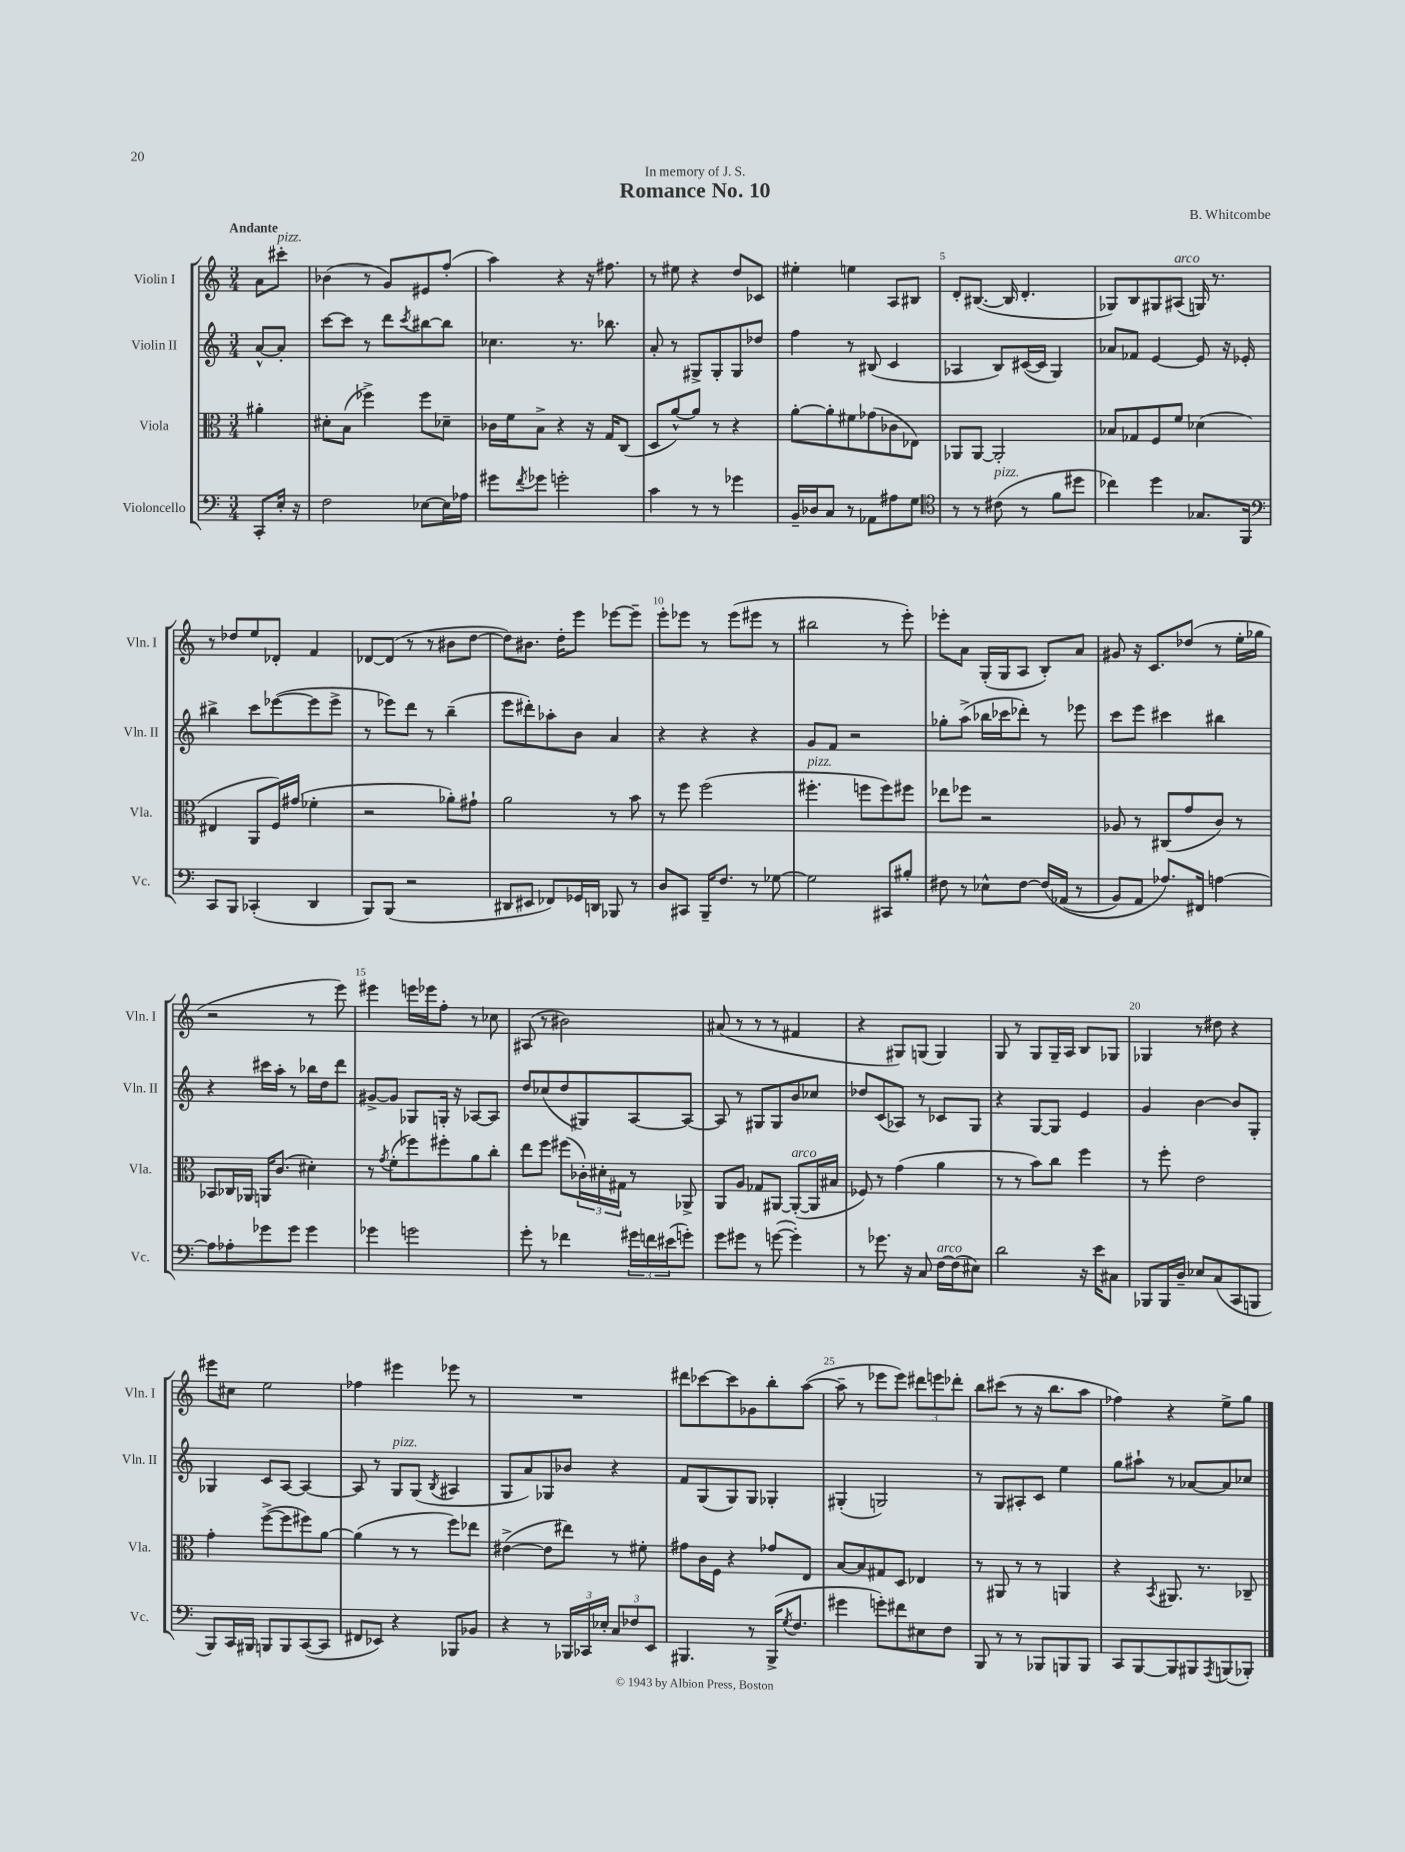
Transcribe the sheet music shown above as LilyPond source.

\header { title = "Romance No. 10" composer = "B. Whitcombe" dedication = "In memory of J. S." }
<<
\new StaffGroup <<
\new Staff = "s0" \with { instrumentName = "Violin I" shortInstrumentName = "Vln. I" } {
    \clef treble \key c \major \numericTimeSignature \time 3/4 \partial 4 \tempo "Andante"
    a'8 cis'''8-.^\markup { \italic "pizz." } |
    bes'4( r8 g'8) eis'8 f''8-.( |
    a''4) r4 r16 fis''8. |
    r8 eis''8 r4 d''8 ces'8 |
    eis''4-. e''4 a8 bis8 |
    d'8-. bis8.~( bis16 d'4.-. |
    ges8) b8 gis8 ais8^\markup { \italic "arco" }( g16) r8. |
    r8 des''8 e''8 des'8-. f'4 |
    des'8~ des'8( r8 r8 bis'8 d''8~ |
    d''8) bis'8. d''16-. e'''8 ees'''8~ ees'''8-- |
    e'''8-. ees'''8 r8 ees'''8( eis'''8 r8 |
    bis''2 r8 e'''8-.) |
    ees'''8-. a'8 g16-.( g16 a8 b8-.) a'8 |
    gis'8 r16 c'8. des''8( r8 e''16-. ges''16 |
    r2 r8 e'''8) |
    eis'''4 e'''16 ees'''16 f''8-. r8 ces''8 |
    ais8( r8 bis'2) |
    ais'8( r8 r8 r8 fis'4 |
    r4 gis8) g8( g4) |
    g8 r8 g8 g16-- a16 b8 ges8 |
    ges4 r8 dis''8 r4 |
    eis'''8 cis''8 e''2 |
    fes''4 eis'''4 ees'''8 r8 |
    R2. |
    dis'''8 ces'''8~ ces'''8 ges'8 b''8-. a''8~( |
    a''8-- r8 ees'''8 ees'''8) \tuplet 3/2 { dis'''8 e'''8 des'''8-. } |
    b''8 cis'''8( r8 r16 b''8. a''8 |
    fes''4) r4 e''8-> g''8 \bar "|." |
}
\new Staff = "s1" \with { instrumentName = "Violin II" shortInstrumentName = "Vln. II" } {
    \clef treble \key c \major \numericTimeSignature \time 3/4 \partial 4
    a'8~-^ a'8-. |
    c'''8~ c'''8 r8 d'''8 \acciaccatura { c'''8 } bis''8~ bis''8 |
    ces''4. r8. bes''8. |
    a'8-. r8 gis8-> gis8-. gis8 des''8 |
    f''4 r8 bis8( c'4 |
    aes4 b8) cis'16~( cis'16 g4) |
    aes'8 fes'8 e'4~ e'8 r16 ees'16-. |
    bis''4-> c'''8 ees'''8~( ees'''8 ees'''8-> |
    r8 ees'''8) d'''8 r8 b''4--( |
    e'''8 dis'''8-.) aes''8-. b'8 a'4 |
    r4 r4 r4 |
    g'8 f'8 r2 |
    ges''8-. a''8->( bes''16 ces'''16 des'''8-.) r8 ees'''8 |
    c'''8 e'''8 cis'''4 bis''4 |
    r4 cis'''16 a''16-. r8 bes''16 d''16 d'''8 |
    gis'8~-> gis'8 ges8 g16-. r16 aes8~ aes8 |
    d''8 ces''8( d''8 gis8) a8~ a8~ |
    a8 r8 gis8 gis8 b'8 ces''8 |
    des''8 c'8( aes8) r8 ces'8 g8 |
    r4 g8~ g8 e'4 |
    g'4 b'4~ b'8 g8-. |
    ges4 c'8 a8~ a4~ |
    a8 r8 g8^\markup { \italic "pizz." } g8( \acciaccatura { b8 } ais4 |
    g8 a'8) ges8 bes'8 r4 |
    f'8 g8( g8) g8 ges4-. |
    gis4-.( g2) |
    r8 g8 ais8-. c'8 e''4 |
    g''8 ais''8-! r8 aes'8~ aes'8 ces''8 \bar "|." |
}
\new Staff = "s2" \with { instrumentName = "Viola" shortInstrumentName = "Vla." } {
    \clef alto \key c \major \numericTimeSignature \time 3/4 \partial 4
    ais'4-. |
    dis'8-. b8( fes''4->) fes''8 des'8-- |
    ces'16 f'16 b8-> r4 r16 g16 c8( |
    d8 a'8~-^) a'8 r8 r4 |
    a'8~-. a'8-. fis'8 ges'8( ces'8 ees8) |
    aes,8 aes,8~ aes,2-. |
    bes8 ges8 f8 f'8 des'4( |
    eis4 a,8 f16) gis'16( fes'4-. |
    r2 aes'8-.) gis'8-! |
    a'2 r8 b'8 |
    r8 f''8 f''2( |
    fis''4.-.^\markup { \italic "pizz." } f''8 f''8) fis''8 |
    ees''8 fes''8 r2 |
    aes8 r8 cis8( g'8 c'8) r8 |
    bes,8 ces16 aes,16 a,16 c'8.( dis'4-.) |
    r8 \acciaccatura { g'8 } f'8-.( fes''8) fis''8-. a'8 c''8-. |
    e''8 f''8 fis''8( \tuplet 3/2 { ces'16-.) dis'16-. gis16 } r8 aes,8-> |
    a,8 a8 ges8 ais,8~ ais,8~-.^\markup { \italic "arco" }( ais,16 bis16 |
    fes8) r8 g'4( a'4 |
    r8 r8 b'8) c''8 f''4 |
    r8 f''8-. e'2 |
    g'4-. f''8~->( f''8 fis''8) a'8~ |
    a'4( r8 r8 f''8) ees''8 |
    eis'4~->( eis'8 eis''8) r8 fis'8-. |
    gis'8 c'16 f16 r4 ges'8 e8 |
    b8~ b8 gis8 d8 ees4 |
    r8 ais,8 r8 r8 a,4 |
    r4 \acciaccatura { b,8 } ais,8. r8. ces8-- \bar "|." |
}
\new Staff = "s3" \with { instrumentName = "Violoncello" shortInstrumentName = "Vc." } {
    \clef bass \key c \major \numericTimeSignature \time 3/4 \partial 4
    c,8-. e16-. r16 |
    f2 ees8~ ees16 aes16 |
    gis'8 \acciaccatura { f'8 } ges'8 g'2-. |
    c'4 r8 r8 ges'4 |
    b,16-- des16 c8 r8 aes,8 ais8 g8 |
    \clef tenor r8 r8 cis'8^\markup { \italic "pizz." }( r8 f'8 dis''8 |
    ces''4) d''4 ges8. f,16 |
    \clef bass c,8 b,,8 ces,4-.( d,4 |
    b,,8) b,,8( r2 |
    dis,8 eis,8 fes,8) ges,16 d,16 bes,,8 r8 |
    d8 cis,8 b,,16-- f8. r8 ges8~ |
    ges2 cis,8 bis8-. |
    fis8 r8 ees8-^ fis8~ fis16\( aes,16( r8 |
    b,8) a,8 aes8.\) fis,16 a4~ |
    a8 aes8-. ges'8 ges'8 ges'4 |
    ges'4 g'2 |
    g'8-. r8 fes'4 \tuplet 3/2 { gis'16 f'16 eis'16( } g'8-.) |
    g'8 gis'8 r8 g'8~( g'4-.) |
    r8 ges'8. r16 c8 f16~^\markup { \italic "arco" } f16( eis8) |
    d'2 r16 e'16 cis8 |
    bes,,8 bes,,16 d16-- ees8 c8( c,8 b,,8 |
    b,,8) c,16 bis,,16 b,,8 b,,8 c,8~( c,8 |
    fis,8 ees,8) r4 bes,,8 bes,8 |
    r4 r8 \tuplet 3/2 { bes,,16 ces,16 ees16-. } \tuplet 3/2 { c8 fes8 e,8 } |
    bis,,4. r8 bis,,16->( \acciaccatura { g8 } f8. |
    gis'4 g'8-.) fis'8 eis8 f8 |
    b,,8 r8 r8 bes,,8 b,,8 b,,8 |
    c,8 b,,8~ b,,8 bis,,8 \acciaccatura { a,,8 } b,,8( bes,,8-.) \bar "|." |
}
>>
>>
\layout { \context { \Score \override BarNumber.break-visibility = ##(#f #t #t) barNumberVisibility = #(every-nth-bar-number-visible 5) } }
